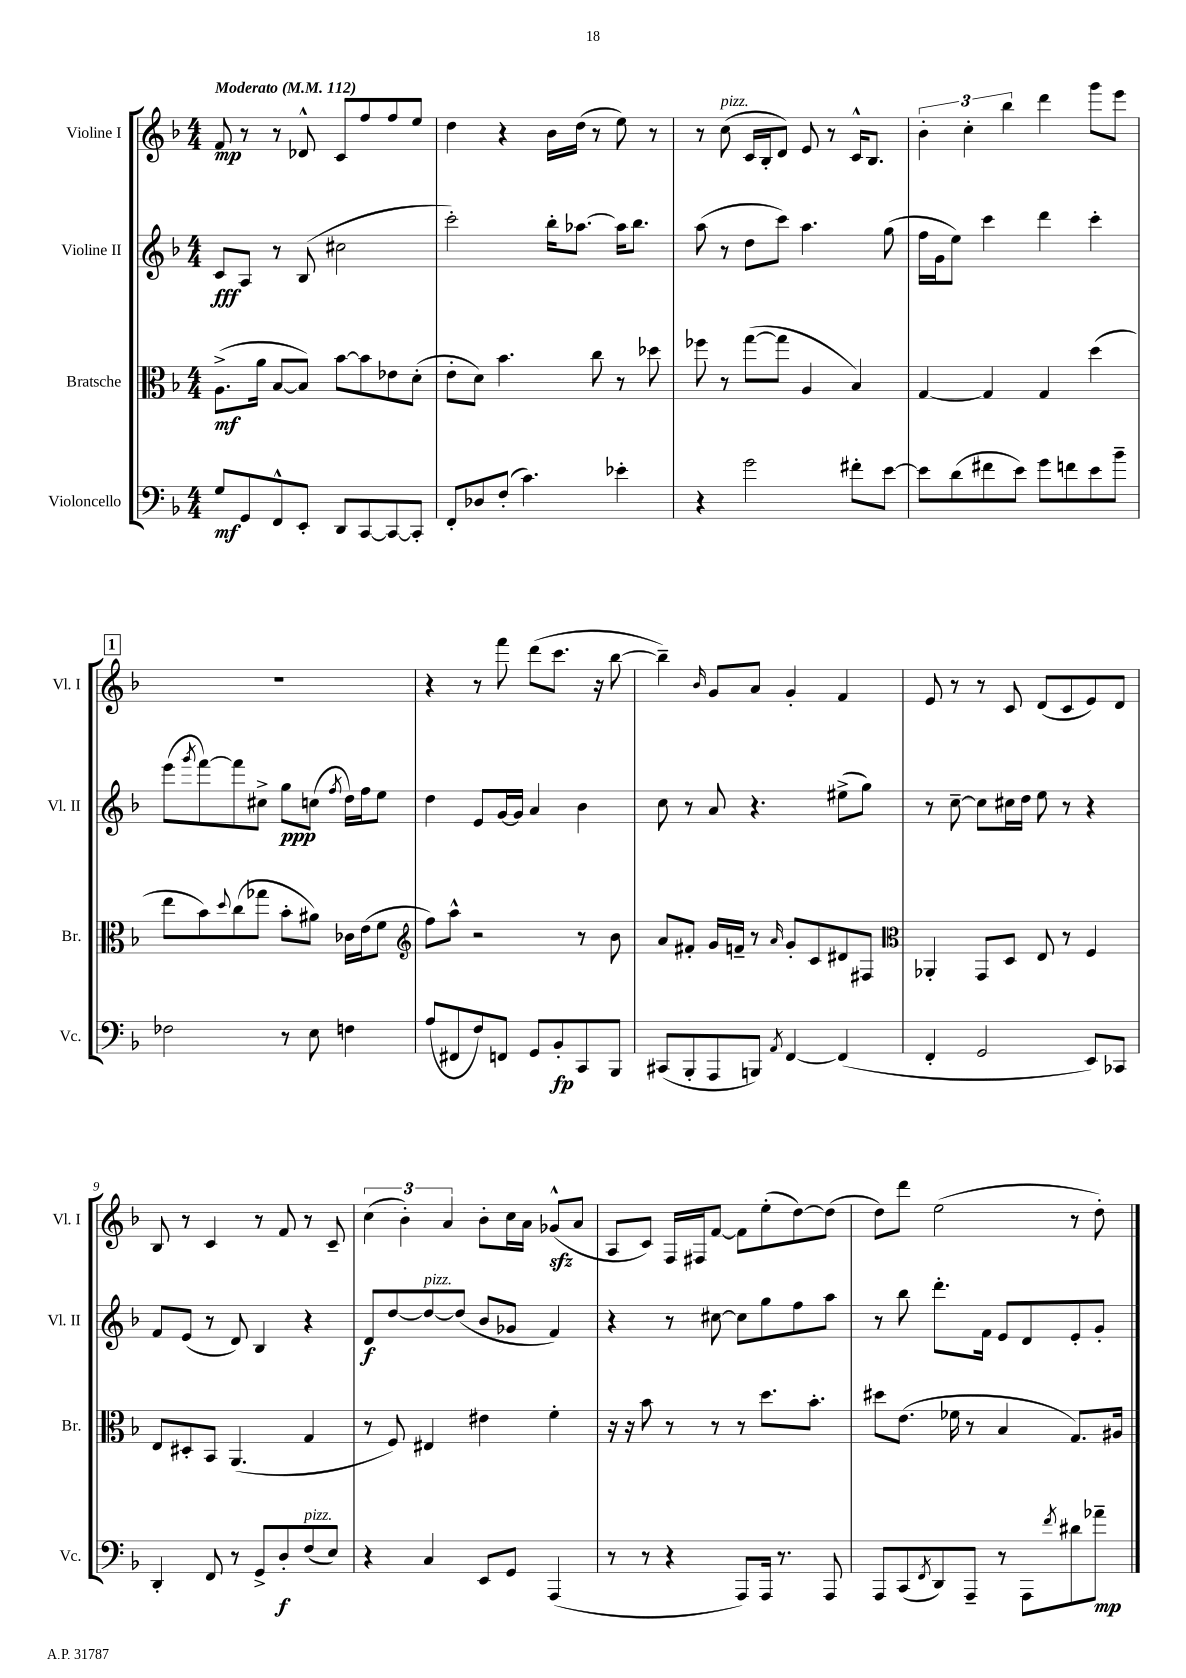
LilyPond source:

<<
\new StaffGroup <<
\new Staff = "s0" \with { instrumentName = "Violine I" shortInstrumentName = "Vl. I" } {
    \clef treble \key f \major \numericTimeSignature \time 4/4 \tempo "Moderato" 4 = 112
    f'8\mp r8 r8 des'8-^ c'8 f''8 f''8 e''8 |
    d''4 r4 bes'16 d''16( r8 e''8) r8 |
    r8 c''8^\markup { \italic "pizz." }( c'16 bes16-. d'8) e'8 r8 c'16-^ bes8. |
    \tuplet 3/2 { bes'4-. c''4-. bes''4 } d'''4 g'''8 e'''8 |
    \mark \markup { \box "1" } R1 |
    r4 r8 f'''8 d'''8( c'''8. r16 bes''8~ |
    bes''4--) \grace { bes'16 } g'8 a'8 g'4-. f'4 |
    e'8 r8 r8 c'8 d'8( c'8 e'8) d'8 |
    bes8 r8 c'4 r8 f'8 r8 c'8-- |
    \tuplet 3/2 { c''4( bes'4-.) a'4 } bes'8-. c''16 a'16 ges'8-^\sfz( a'8 |
    a8 c'8) f16 fis16 f'8~ f'8 e''8-.( d''8~) d''8( |
    d''8) d'''8 e''2( r8 d''8-.) \bar "|." |
}
\new Staff = "s1" \with { instrumentName = "Violine II" shortInstrumentName = "Vl. II" } {
    \clef treble \key f \major \numericTimeSignature \time 4/4
    c'8\fff a8 r8 bes8( cis''2 |
    c'''2-.) bes''16-. aes''8.~ aes''16 bes''8. |
    a''8( r8 d''8 c'''8) a''4. g''8( |
    f''16 g'16 e''8) c'''4 d'''4 c'''4-. |
    \mark \markup { \box "1" } e'''8( \acciaccatura { g'''8 } f'''8~) f'''8 cis''8-> g''8\ppp c''8( \acciaccatura { f''8 } d''16) f''16 e''8 |
    d''4 e'8 g'16~ g'16 a'4 bes'4 |
    c''8 r8 a'8 r4. eis''8->( g''8) |
    r8 c''8~-- c''8 cis''16 d''16 e''8 r8 r4 |
    f'8 e'8( r8 d'8) bes4 r4 |
    d'8\f d''8~ d''8~^\markup { \italic "pizz." } d''8( bes'8 ges'8 f'4) |
    r4 r8 cis''8~ cis''8 g''8 f''8 a''8 |
    r8 bes''8 d'''8.-. f'16 e'8 d'8 e'8-. g'8-. \bar "|." |
}
\new Staff = "s2" \with { instrumentName = "Bratsche" shortInstrumentName = "Br." } {
    \clef alto \key f \major \numericTimeSignature \time 4/4
    a8.->\mf( a'16 bes8~ bes8) bes'8~ bes'8 ees'8 d'8-.( |
    e'8-. d'8) bes'4. c''8 r8 des''8 |
    fes''8 r8 g''8~( g''8 a4 bes4) |
    g4~ g4 g4 d''4( |
    \mark \markup { \box "1" } e''8 bes'8) \appoggiatura { d''8 } c''8( ges''8 bes'8-. ais'8) ces'16 e'16( f'8 |
    \clef treble f''8) a''8-^ r2 r8 bes'8 |
    a'8 fis'8-. g'16 f'16-- r8 \grace { a'16 } g'8-. c'8 dis'8 fis8 |
    \clef alto aes,4-. g,8 d8 e8 r8 f4 |
    e8 dis8-. bes,8 a,4.( g4 |
    r8 f8) eis4 eis'4 f'4-. |
    r16 r16 bes'8 r8 r8 r8 d''8. bes'8.-. |
    dis''8 e'8.( fes'16 r8 bes4 g8.) ais16 \bar "|." |
}
\new Staff = "s3" \with { instrumentName = "Violoncello" shortInstrumentName = "Vc." } {
    \clef bass \key f \major \numericTimeSignature \time 4/4
    g8\mf g,8 f,8-^ e,8-. d,8 c,8~ c,8~ c,8-. |
    f,8-. des8 f8-.( c'4.) ees'4-. |
    r4 g'2 fis'8-. e'8~ |
    e'8 d'8( fis'8 e'8) g'8 f'8 e'8 bes'8-- |
    \mark \markup { \box "1" } fes2 r8 e8 f4 |
    a8( fis,8 f8) f,8 g,8 bes,8-.\fp c,8 bes,,8 |
    cis,8( bes,,8-. a,,8 b,,8) \acciaccatura { a,8 } f,4~ f,4( |
    f,4-. g,2 e,8) ces,8 |
    d,4-. f,8 r8 g,8-> d8-.\f f8^\markup { \italic "pizz." }( e8) |
    r4 c4 e,8 g,8 a,,4( |
    r8 r8 r4 a,,8) a,,16 r8. a,,8 |
    a,,8 c,8( \acciaccatura { f,8 } d,8) a,,8-- r8 a,,8 \acciaccatura { f'8 } dis'8 aes'8--\mp \bar "|." |
}
>>
>>
